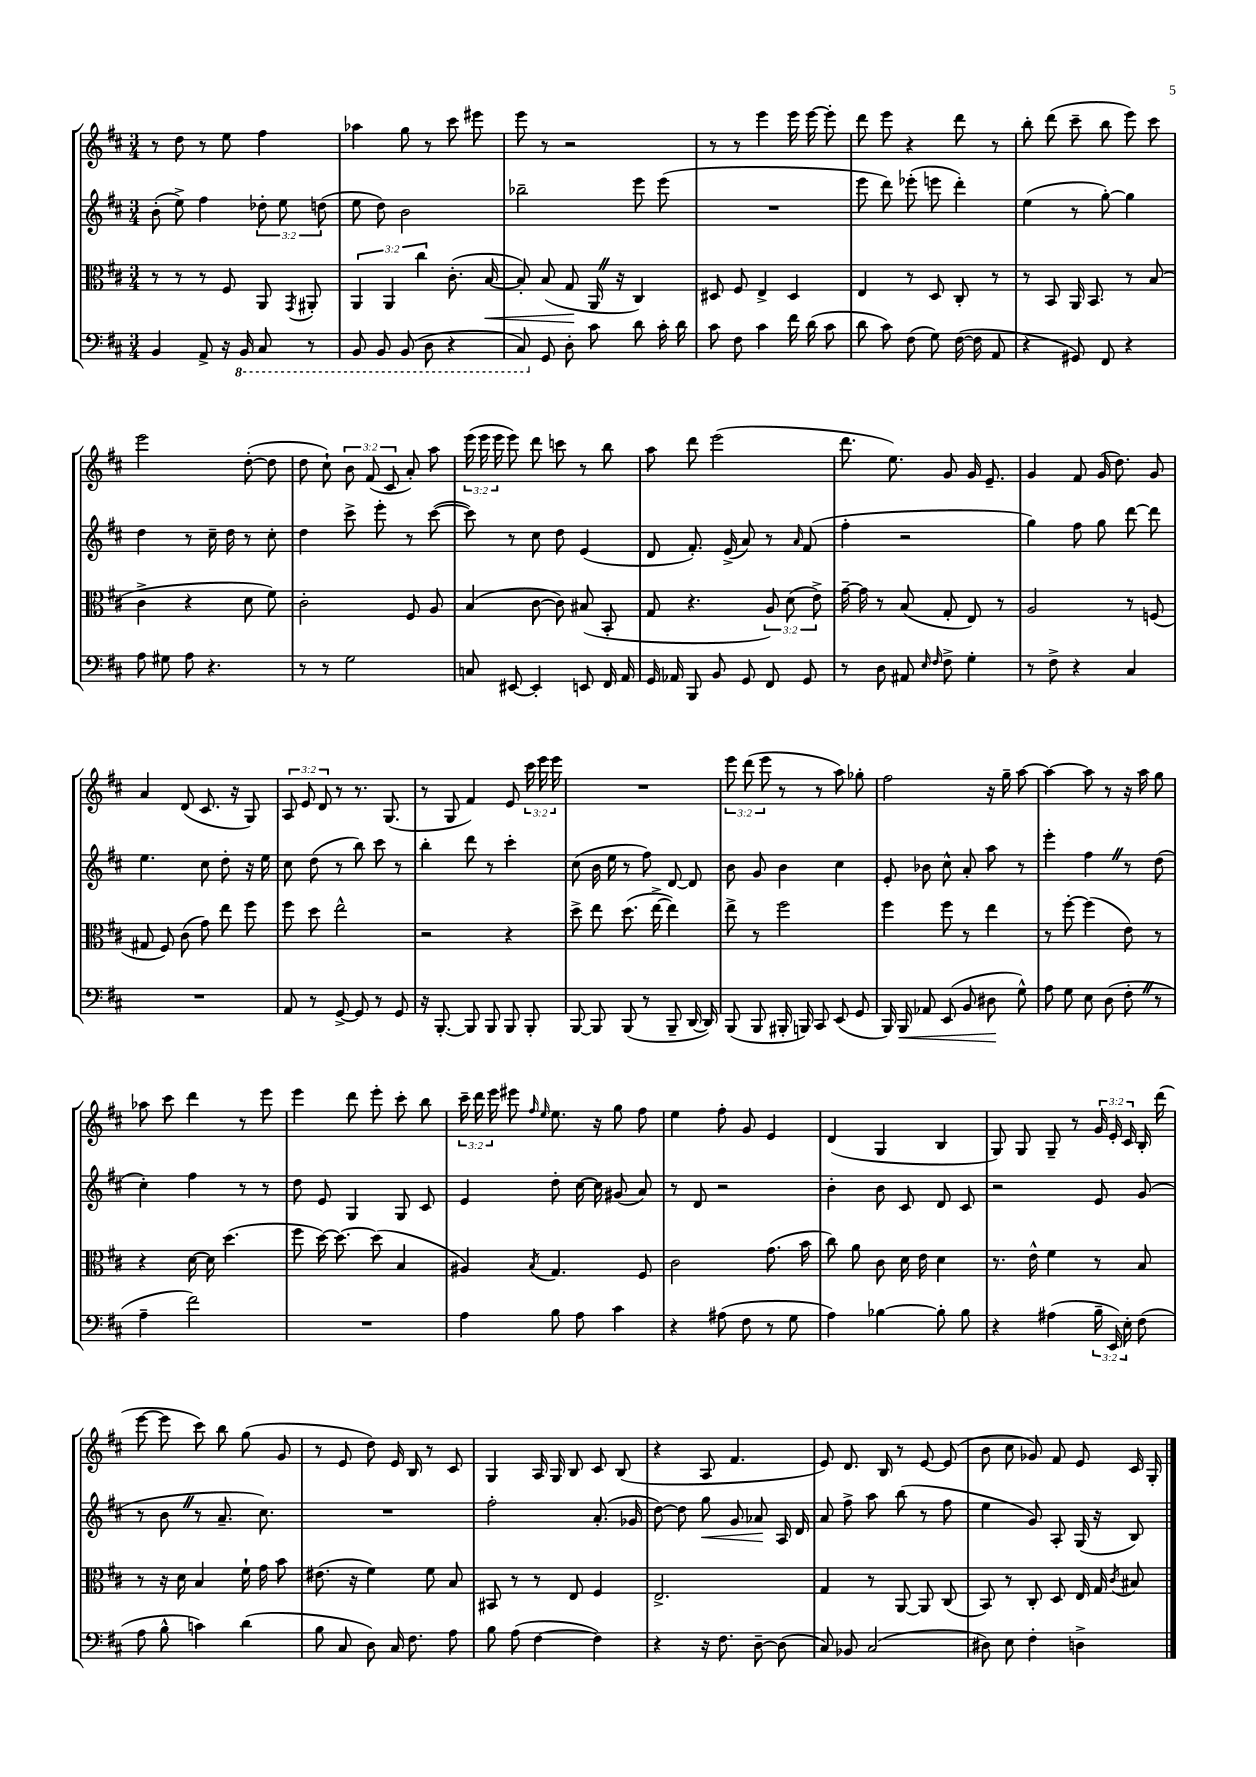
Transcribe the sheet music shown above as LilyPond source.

<<
\new StaffGroup <<
\new Staff = "s0" {
    \clef treble \key d \major \numericTimeSignature \time 3/4 \override Staff.TupletNumber.text = #tuplet-number::calc-fraction-text
    \autoBeamOff r8 d''8 r8 e''8 fis''4 |
    aes''4 g''8 r8 cis'''8 eis'''8 |
    e'''8 r8 r2 |
    r8 r8 e'''4 e'''16 e'''16~ e'''8-. |
    d'''8 e'''8 r4 d'''8 r8 |
    b''8-. d'''8( cis'''8-- b''8 e'''8) cis'''8 |
    e'''2 d''8~-.( d''8 |
    d''8 cis''8-!) \tuplet 3/2 { b'8 fis'8( cis'8 } a'8-.) a''8 |
    \tuplet 3/2 { e'''16( e'''16 e'''16 } e'''8) d'''8 c'''8 r8 b''8 |
    a''8 d'''8 e'''2( |
    d'''8. e''8.) g'8 g'16 e'8.-- |
    g'4 fis'8 g'16( d''8.) g'8 |
    a'4 d'8( cis'8. r16 g8) |
    \tuplet 3/2 { a8 e'8 d'8 } r8 r8. g8.( |
    r8 g8 fis'4) e'8 \tuplet 3/2 { cis'''16 e'''16 e'''16 } |
    R2. |
    \tuplet 3/2 { e'''8 d'''8( e'''8 } r8 r8 a''8) ges''8-. |
    fis''2 r16 g''16-- a''8~ |
    a''4~ a''8 r8 r16 a''16 g''8 |
    aes''8 cis'''8 d'''4 r8 e'''8 |
    e'''4 d'''8 e'''8-. cis'''8-. b''8 |
    \tuplet 3/2 { cis'''16-- d'''16 e'''16 } eis'''8 \grace { fis''16 e''16 } e''8. r16 g''8 fis''8 |
    e''4 fis''8-. g'8 e'4 |
    d'4( g4 b4 |
    g8) g8 g8-- r8 \tuplet 3/2 { g'16 e'16-. cis'16 } b16-. d'''16( |
    e'''8~ e'''8 cis'''8) b''8 g''8( g'8 |
    r8 e'8 d''8) e'16 b16 r8 cis'8 |
    g4 a16 g16 b8 cis'8 b8( |
    r4 a8 fis'4. |
    e'8) d'8. b16 r8 e'8~ e'8( |
    b'8 cis''8 ges'8) fis'8 e'8 cis'16 g16-. \bar "|." |
}
\new Staff = "s1" {
    \clef treble \key d \major \numericTimeSignature \time 3/4 \override Staff.TupletNumber.text = #tuplet-number::calc-fraction-text
    \autoBeamOff b'8-.( e''8->) fis''4 \tuplet 3/2 { des''8-. e''8 d''8( } |
    e''8 d''8) b'2 |
    bes''2-- e'''8 e'''8( |
    R2. |
    e'''8 d'''8) ees'''8-.( e'''8 d'''4-.) |
    e''4( r8 g''8~-.) g''4 |
    d''4 r8 cis''16-- d''16 r8 cis''8-. |
    d''4 cis'''8-> e'''8-. r8 cis'''8~( |
    cis'''8) r8 cis''8 d''8 e'4( |
    d'8 fis'8.-.) e'16->( a'8) r8 \grace { a'16 } fis'8( |
    fis''4-. r2 |
    g''4) fis''8 g''8 d'''8~ d'''8 |
    e''4. cis''8 d''8-. r16 e''16 |
    cis''8 d''8( r8 b''8) cis'''8 r8 |
    b''4-. d'''8 r8 cis'''4-. |
    cis''8( b'16 e''16 r8 fis''8) d'8~ d'8 |
    b'8 g'8 b'4 cis''4 |
    e'8-. bes'8 cis''8-^ a'8-. a''8 r8 |
    e'''4-. fis''4 \once \override BreathingSign.text = \markup { \musicglyph "scripts.caesura.straight" } \breathe r8 d''8( |
    cis''4-.) fis''4 r8 r8 |
    d''8 e'8 g4 g8 cis'8 |
    e'4 d''8-. cis''16~ cis''16 gis'8( a'8) |
    r8 d'8 r2 |
    b'4-. b'8 cis'8 d'8 cis'8 |
    r2 e'8 g'8( |
    r8 b'8 \once \override BreathingSign.text = \markup { \musicglyph "scripts.caesura.straight" } \breathe r8 a'8.-- cis''8.) |
    R2. |
    fis''2-. a'8.-.( ges'16 |
    d''8~) d''8 g''8\< g'8 aes'8\! a16 d'16 |
    a'8 fis''8-> a''8 b''8( r8 fis''8 |
    e''4 g'8) a8-. g16( r16 b8) \bar "|." |
}
\new Staff = "s2" {
    \clef alto \key d \major \numericTimeSignature \time 3/4 \override Staff.TupletNumber.text = #tuplet-number::calc-fraction-text
    \autoBeamOff r8 r8 r8 fis8 a,8 \acciaccatura { g,8 } ais,8-. |
    \tuplet 3/2 { a,4 a,4 cis''4 } cis'8.-.( b16~\< |
    b8-.) b8( g8\! a,16 \once \override BreathingSign.text = \markup { \musicglyph "scripts.caesura.straight" } \breathe r16 cis4) |
    dis8 fis8 e4-> dis4 |
    e4 r8 d8 cis8-. r8 |
    r8 b,8 a,16 b,8. r8 b8( |
    cis'4-> r4 d'8 fis'8) |
    cis'2-. fis8 a8 |
    b4( cis'8~ cis'8) bis8( b,8-. |
    g8 r4. \tuplet 3/2 { a8) d'8( e'8->) } |
    g'16~-- g'16 r8 b8( g8-. e8) r8 |
    a2 r8 f8( |
    gis8 fis8) cis'8( g'8) e''8 fis''8 |
    fis''8 d''8 e''2-^ |
    r2 r4 |
    d''8-> e''8 d''8.( e''16~-> e''4) |
    e''8-> r8 fis''2 |
    fis''4 fis''8 r8 e''4 |
    r8 fis''8~-. fis''4( e'8) r8 |
    r4 d'16~ d'16 d''4.( |
    fis''8 d''16~) d''8.~ d''8( b4 |
    ais4) \acciaccatura { b8 } g4. fis8 |
    cis'2 g'8.( b'16 |
    cis''8) a'8 cis'8 d'16 e'16 d'4 |
    r8. e'16-^ fis'4 r8 b8 |
    r8 r16 d'16 b4 fis'16-! g'16 b'8 |
    eis'8.( r16 fis'4) fis'8 b8 |
    bis,8 r8 r8 e8 fis4 |
    e2.-> |
    g4 r8 a,8~ a,8 cis8( |
    b,8) r8 cis8-. d8 e16 g16 \acciaccatura { cis'8 } bis8 \bar "|." |
}
\new Staff = "s3" {
    \clef bass \key d \major \numericTimeSignature \time 3/4 \override Staff.TupletNumber.text = #tuplet-number::calc-fraction-text
    \autoBeamOff b,4 a,8-> r16 \ottava #-1 b,,16 cis,8 r8 |
    b,,8 b,,8 b,,8( d,8 r4 |
    cis,8) \ottava #0 g,8 d8-. cis'8 d'8 cis'16-. d'16 |
    cis'8 fis8 cis'4 fis'16 d'16( cis'8 |
    d'8 cis'8) fis8( g8) fis16~( fis16 a,8 |
    r4 gis,8) fis,8 r4 |
    a8 gis8 a8 r4. |
    r8 r8 g2 |
    c8 eis,8~ eis,4-. e,8 fis,16 a,16 |
    g,16 aes,16 b,,8 b,8 g,8 fis,8 g,8 |
    r8 d8 ais,8 \grace { e16 fis16 } fis8-> g4-. |
    r8 fis8-> r4 cis4 |
    R2. |
    a,8 r8 g,8~-> g,8 r8 g,8 |
    r16 b,,8.~-. b,,8 b,,8 b,,8 b,,8-. |
    b,,8~ b,,8 b,,8( r8 b,,8-- d,16~ d,16) |
    b,,8( b,,8 bis,,16-. b,,16) cis,8 e,8( g,8 |
    b,,16) b,,16\< aes,8 e,8( b,8 dis8\! g8-^) |
    a8 g8 e8 d8( fis8-. \once \override BreathingSign.text = \markup { \musicglyph "scripts.caesura.straight" } \breathe r8 |
    a4-- fis'2) |
    R2. |
    a4 b8 a8 cis'4 |
    r4 ais8( fis8 r8 g8 |
    a4) bes4~ bes8-. bes8 |
    r4 ais4( \tuplet 3/2 { b16-- e,16) e16-. } fis8( |
    a8 b8-^ c'4) d'4( |
    b8 cis8 d8) cis16 fis8. a8 |
    b8 a8( fis4~ fis4) |
    r4 r16 fis8. d8~-- d8( |
    cis8) bes,8 cis2( |
    dis8) e8 fis4-. d4-> \bar "|." |
}
>>
>>
\layout { \context { \Score \remove "Bar_number_engraver" } }
